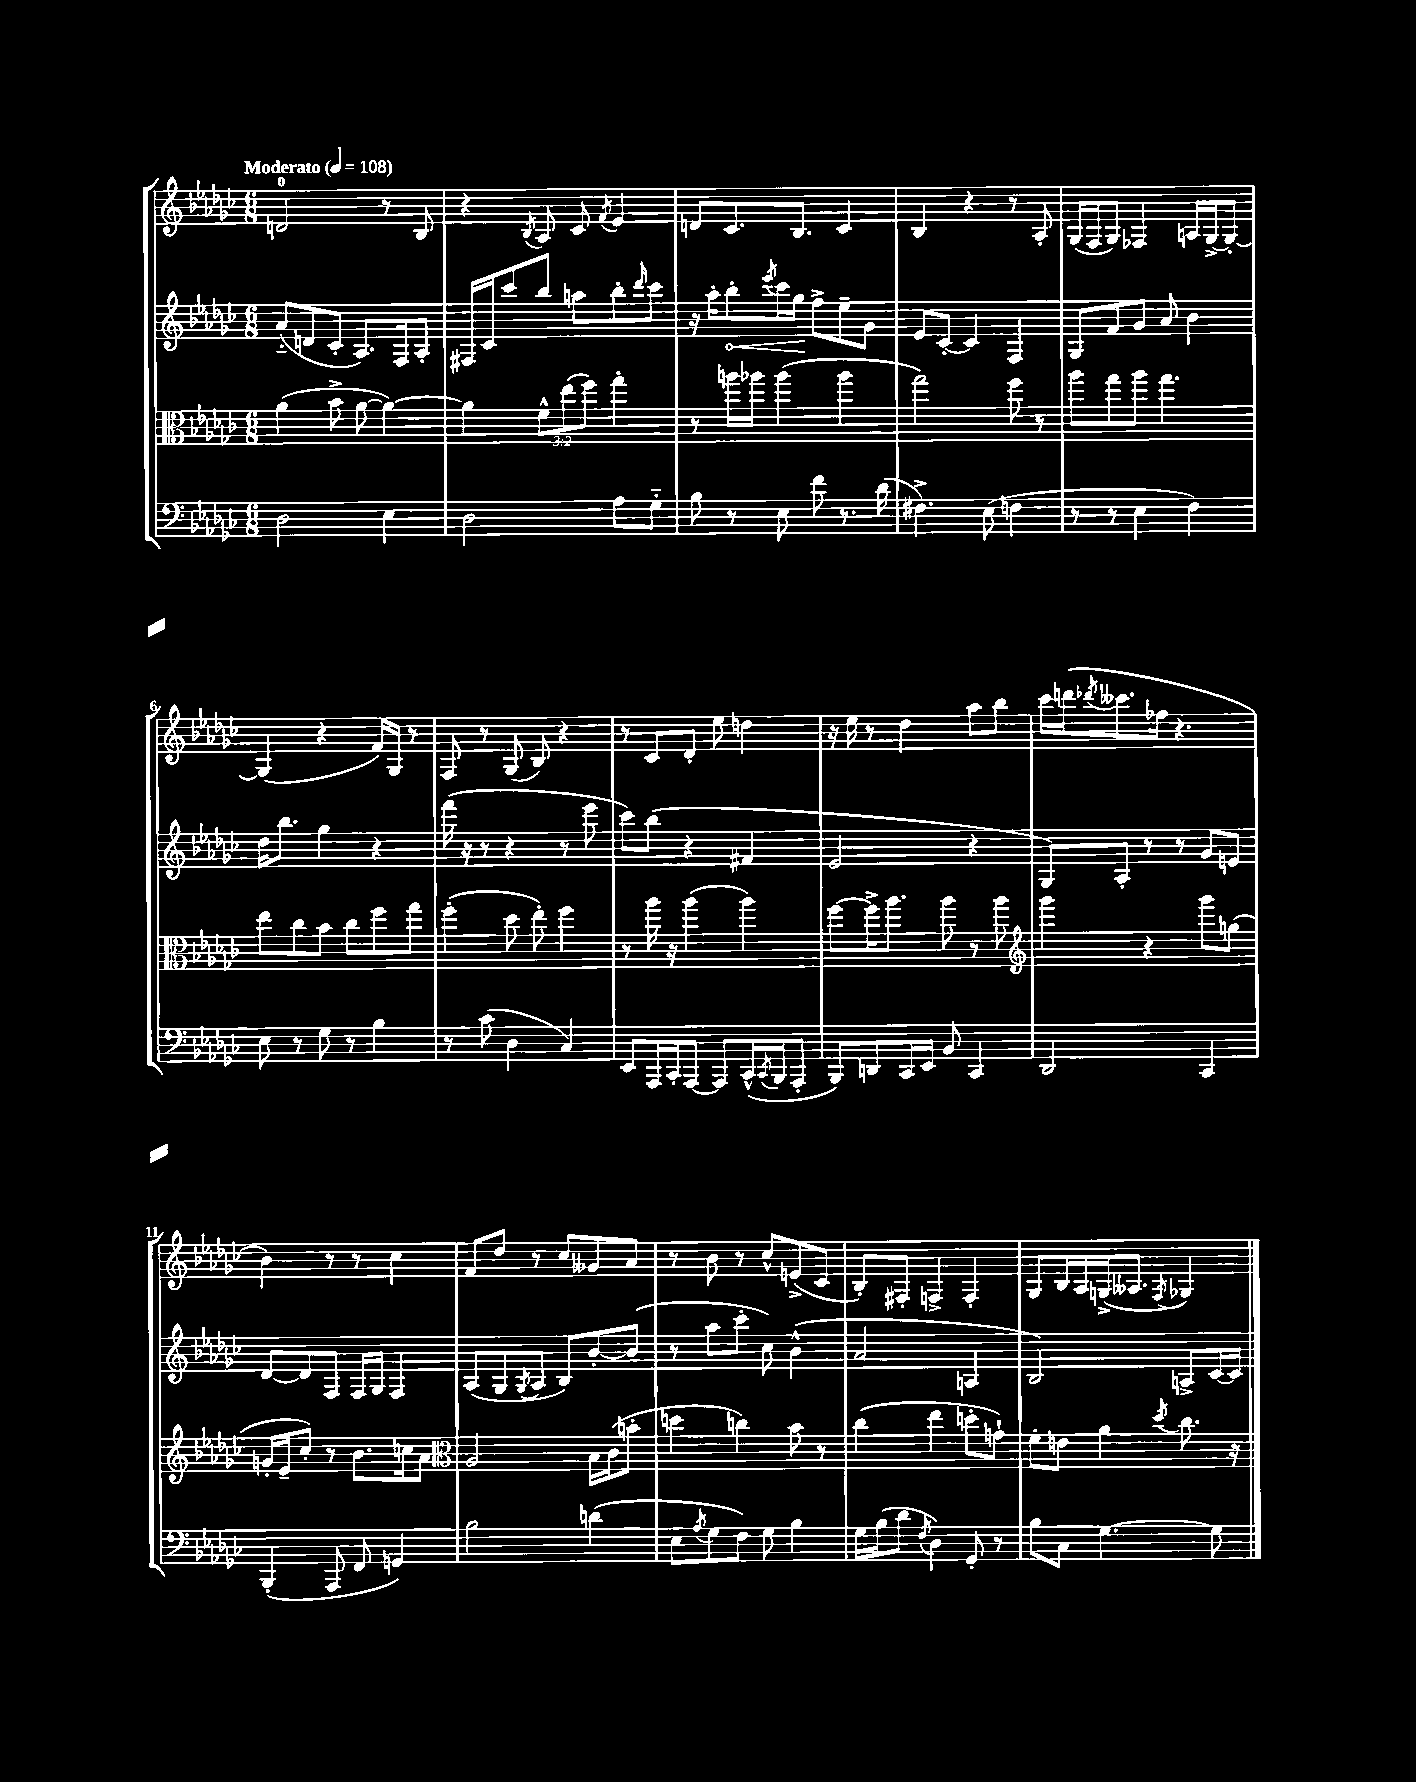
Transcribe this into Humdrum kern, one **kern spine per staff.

**kern	**kern	**kern	**dynam	**kern
*part4	*part3	*part2	*part2	*part1
*staff4	*staff3	*staff2	*staff2	*staff1
*clefF4	*clefC3	*clefG2	*	*clefG2
*k[b-e-a-d-g-c-]	*k[b-e-a-d-g-c-]	*k[b-e-a-d-g-c-]	*	*k[b-e-a-d-g-c-]
*M6/8	*M6/8	*M6/8	*	*M6/8
*MM108	*MM108	*MM108	*	*MM108
=1	=1	=1	=1	=1
!	!	!	!	!LO:TX:a:B:t=Moderato
2D-\	(4a-\	(8a-/L	.	2dn/
.	.	8dn/	.	.
.	8b-^\	8c-'/J	.	.
.	[8a-\	8.A-/L)	.	.
4E-\	4a-\_)	.	.	8r
.	.	16F/k	.	.
.	.	8A-'/J	.	8B-/
=2	=2	=2	=2	=2
2D-\	4a-\]	16F#X/LL	.	4r
.	.	16c-/J	.	.
.	.	8ccc-/	.	.
.	.	.	.	8qB-/
.	12f^^\L	8bb-/J	.	8A-/
.	(12ee-\	.	.	.
.	.	8aan\L	.	8c-/
.	12ff\J)	.	.	.
.	.	.	.	8qf/
8A-\L	4gg-'\	8bb-'\	.	4e-/
.	.	16qqddd-/	.	.
8G-\J	.	8ccc-\J	.	.
=3	=3	=3	=3	=3
8B-\	8r	16r	.	8dn/L
.	.	16aa-'\KL	.	.
!	!	!	!LO:HP:b	!
8r	16aan\LL	8bb-'\	<	8.c-/
.	16aa-X\JJ	.	.	.
.	.	8qeee-/	.	.
8E-\	(4aa-\	16ccc-\L	.	.
.	.	16gg-\JJ	.	8.B-/J
8f\	.	8ff^\L	[	.
8.r	4aa-\	8ee-~\	.	4c-/
.	.	8g-\J	.	.
(16d-\	.	.	.	.
=4	=4	=4	=4	=4
4.F#X^\)	2gg-\)	8e-/L	.	4B-/
.	.	[8c-'/J	.	.
.	.	4c-/]	.	4r
(8E-\	.	.	.	.
4Fn\	8ff\	4F/	.	8r
.	8r	.	.	8A-'/
=5	=5	=5	=5	=5
8r	8aa-\L	8G-/L	.	(16G-/LL
.	.	.	.	16F/J
8r	8gg-\	8f/	.	8G-/J)
4E-\	8aa-\J	8g-/J	.	4F-X/
.	4.gg-\	8a-/	.	.
4F\)	.	4b-\	.	16An/LL
.	.	.	.	[16G-^/J
.	.	.	.	8G-'/J_
!!LO:LB:g=z
=6	=6	=6	=6	=6
8E-\	8ee-\L	16dd-\KL	.	(4G-/]
.	.	8.bb-\J	.	.
8r	8cc-\	.	.	.
8G-\	8b-\J	4gg-\	.	4r
8r	8cc-\L	.	.	.
4B-\	8ff\	4r	.	16f/LL)
.	.	.	.	16G-/JJ
.	8gg-\J	.	.	8r
=7	=7	=7	=7	=7
8r	(4ff'\	(16fff\	.	8F/
.	.	16r	.	.
(8c-\	.	8r	.	8r
4D-\	8dd-\	4r	.	(8G-/
.	8ee-'\)	.	.	8B-/)
4C-/)	4ff\	8r	.	4r
.	.	8eee-\	.	.
=8	=8	=8	=8	=8
8EE-/L	8r	8ccc-\L)	.	8r
16AAA-/L	16aa-\	(8bb-\J	.	8c-/L
16CC-'/J	16r	.	.	.
[8AAA-/J	(4aa-\	4r	.	8d-'/J
8AAA-/L]	.	.	.	8ee-\
(16CC-^^/L	4aa-\)	4f#X/	.	4ddn\
8qCC-/	.	.	.	.
16BBB-/J	.	.	.	.
8AAA-'/J	.	.	.	.
=9	=9	=9	=9	=9
8BBB-/L)	[8ff\L	2e-/	.	16r
.	.	.	.	16ee-\
8DDn/	16ff^\K]	.	.	8r
.	8.aa-\J	.	.	.
16CC-/L	.	.	.	4dd-\
16EE-/JJ	.	.	.	.
8BB-/	8aa-\	.	.	.
4CC-/	8r	4r	.	8aa-\L
.	8aa-\	.	.	8bb-\J
=10	=10	=10	=10	=10
*	*clefG2	*	*	*
2DD-/	4ggg-\	8G-/L)	.	16ccc-\LL
.	.	.	.	(16dddn\J
.	.	.	.	8qddd-X/
.	.	8A-'/J	.	8.ccc--X\
.	4r	8r	.	.
.	.	.	.	16ff-X\Jk
.	.	8r	.	4.r
4CC-/	8ggg-\L	8g-/L	.	.
.	(8ggn\J	8en/J	.	.
!!LO:LB:g=z
=11	=11	=11	=11	=11
(4BBB-'/	16gn'/LL	[8d-/L	.	4b-\)
.	16e-~/J	.	.	.
.	8cc-'/J)	8d-/]	.	.
8AAA-/	8r	8F/J	.	8r
8FF/	8.b-\L	16F/LL	.	8r
.	.	16G-/JJ	.	.
4GGn/)	.	4F/	.	4cc-\
.	16ccn\k	.	.	.
.	8a-\J	.	.	.
=12	=12	=12	=12	=12
*	*clefC3	*	*	*
2B-\	2A-/	(8A-/L	.	8f/L
.	.	8G-/	.	8dd-/J
.	.	8qG-/	.	.
.	.	8A-/J	.	8r
.	.	8B-/L)	.	8cc-/L
(4dn\	16B-\LL	[8b-'/	.	8g--X/
.	(16c-\J	.	.	.
.	8bn'\J	(8b-/J]	.	8a-/J
=13	=13	=13	=13	=13
8E-\L	4ddn\	8r	.	8r
8qA-/	.	.	.	.
8G-\	.	8aa-\L	.	8b-\
8F\J)	4ccn\)	8ccc-'\J	.	8r
8G-\	.	8cc-\)	.	8cc-^^/L
4B-\	8b-\	(4b-^^\	.	(8en^/
.	8r	.	.	8c-/J
=14	=14	=14	=14	=14
16G-\LL	(4cc-\	2a-/	.	8B-'/L)
(16B-\J	.	.	.	.
8d-\J	.	.	.	8F#X'/J
8qF/	.	.	.	.
4D-\)	4ee-\	.	.	4Fn^/
8GG-'/	8ddn'\L	4An/	.	4F'/
8r	8gn`\J)	.	.	.
=15	=15	=15	=15	=15
8B-\L	8f'\L	2B-/)	.	8G-/L
8C-\J	8en\J	.	.	16B-/L
.	.	.	.	16A-/
[4.G-\	4a-\	.	.	(16Gn^/J
.	.	.	.	8.A--X/J
.	8qdd-/	.	.	8qF/
.	8.cc-\	8An^/L	.	4G-X/)
8G-\]	.	[16c-/L	.	.
.	16r	16c-/JJ]	.	.
==	==	==	==	==
*-	*-	*-	*-	*-
